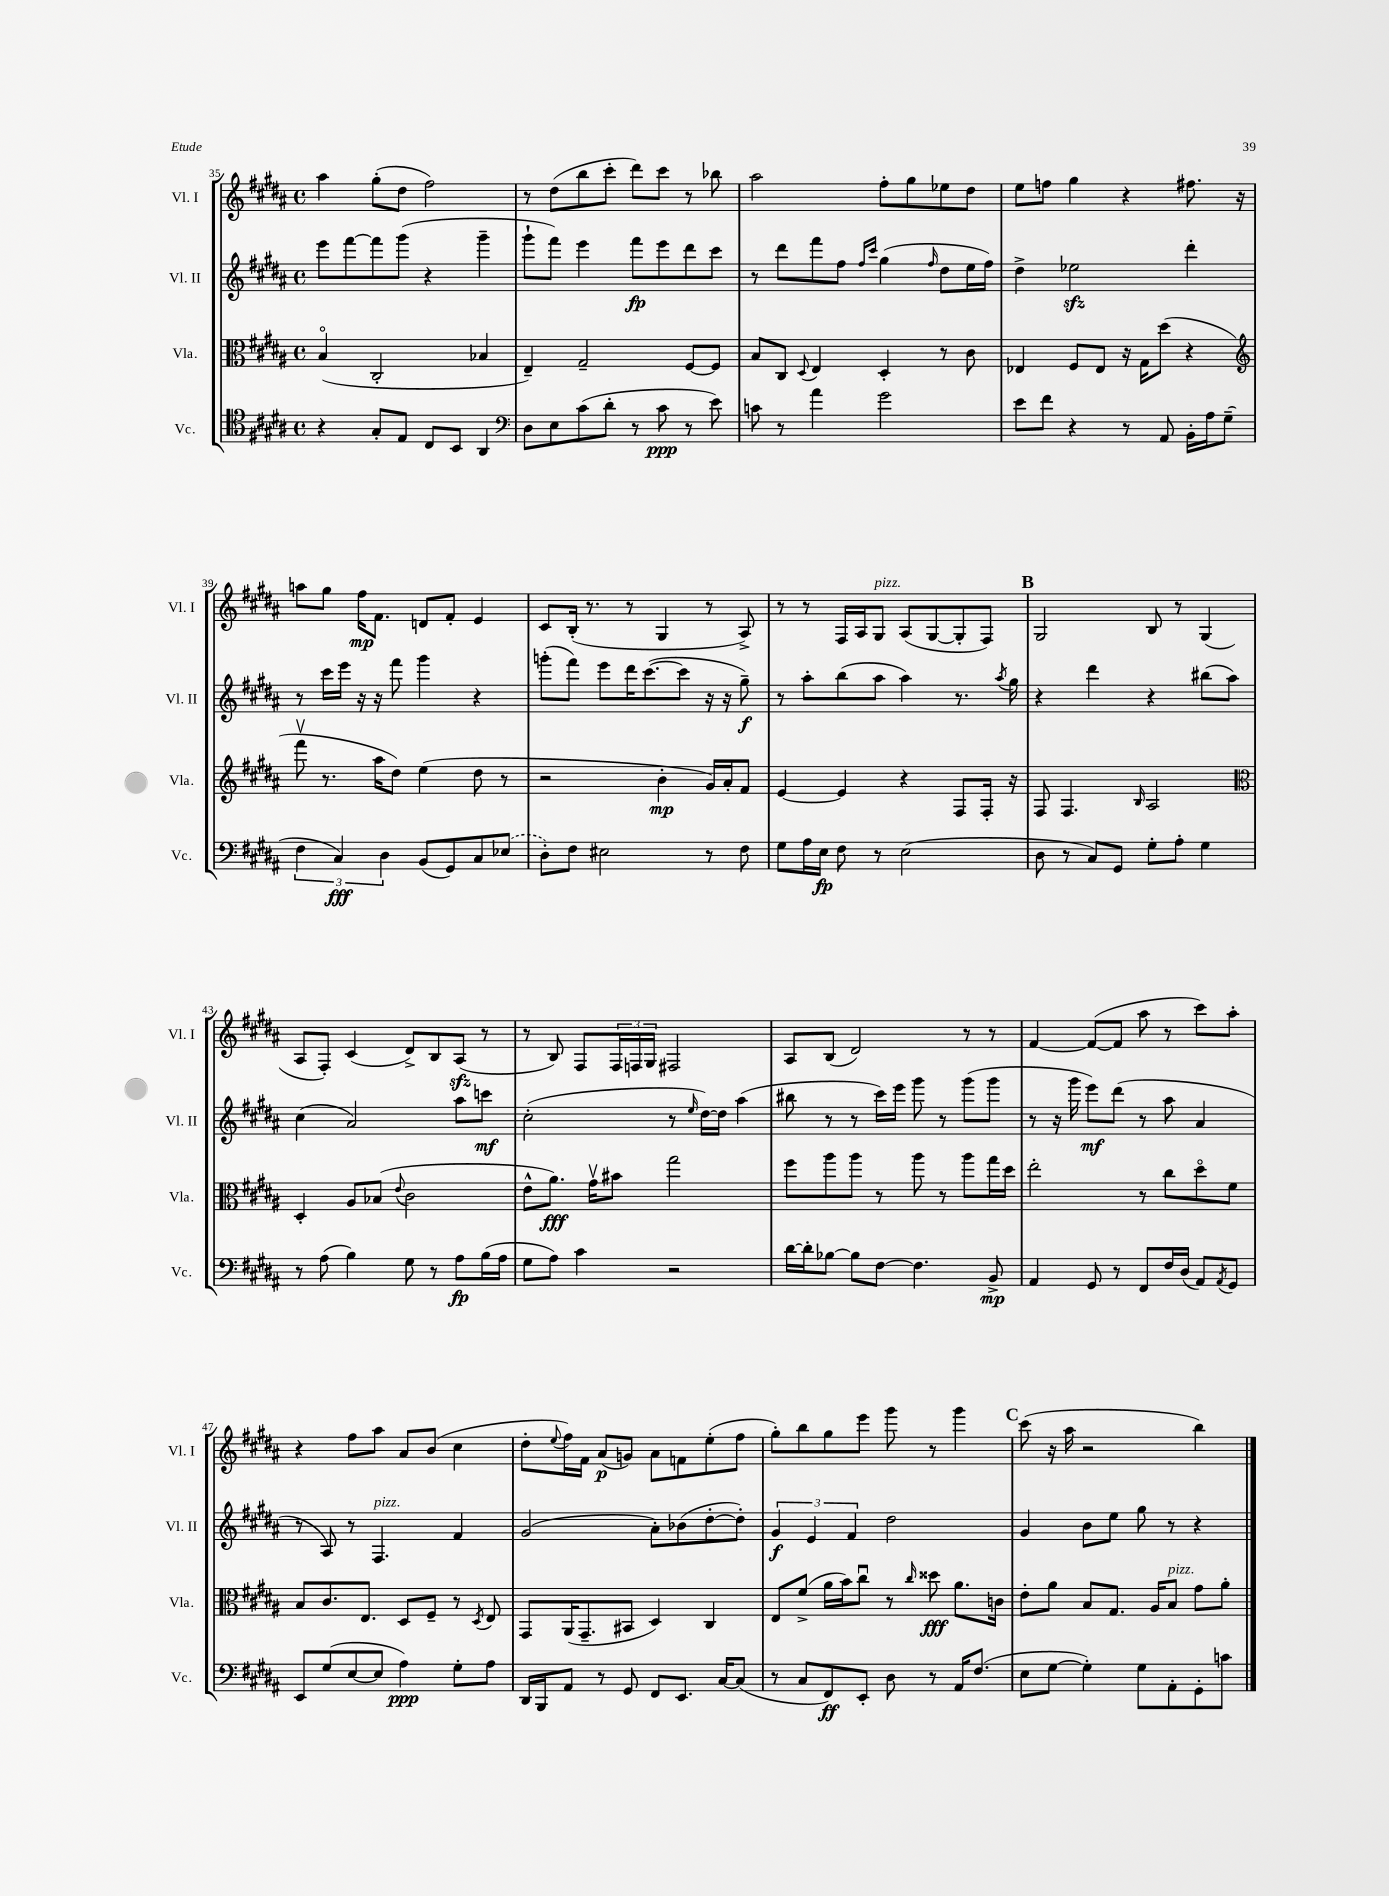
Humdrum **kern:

**kern	**dynam	**kern	**dynam	**kern	**dynam	**kern	**dynam
*part4	*part4	*part3	*part3	*part2	*part2	*part1	*part1
*staff4	*staff4	*staff3	*staff3	*staff2	*staff2	*staff1	*staff1
*I"Vc.	*	*I"Vla.	*	*I"Vl. II	*	*I"Vl. I	*
*I'Vc.	*	*I'Vla.	*	*I'Vl. II	*	*I'Vl. I	*
*clefC4	*	*clefC3	*	*clefG2	*	*clefG2	*
*k[f#c#g#d#a#]	*	*k[f#c#g#d#a#]	*	*k[f#c#g#d#a#]	*	*k[f#c#g#d#a#]	*
*M4/4	*	*M4/4	*	*M4/4	*	*M4/4	*
*met(c)	*	*met(c)	*	*met(c)	*	*met(c)	*
=35	=35	=35	=35	=35	=35	=35	=35
4r	.	(4B/	.	8eee\L	.	4aa#\	.
.	.	.	.	[8fff#\	.	.	.
8G#'/L	.	2C#'/	.	8fff#\]	.	(8gg#'\L	.
8E/J	.	.	.	(8ggg#\J	.	8dd#\J	.
8C#/L	.	.	.	4r	.	2ff#\)	.
8BB/J	.	.	.	.	.	.	.
4AA#/	.	4B-X/	.	4ggg#~\	.	.	.
=36	=36	=36	=36	=36	=36	=36	=36
*clefF4	*	*	*	*	*	*	*
8D#\L	.	4E~/)	.	8ggg#`\L	.	8r	.
8E\	.	.	.	8fff#\J)	.	(8dd#\L	.
(8c#\	.	2G#~/	.	4eee\	.	8bb\	.
8d#'\J	.	.	.	.	.	8ccc#'\J	.
8r	.	.	.	8fff#\L	fp	8ddd#\L)	.
8c#\	ppp	.	.	8eee\	.	8ccc#\J	.
8r	.	[8F#/L	.	8ddd#\	.	8r	.
8e\)	.	8F#/J]	.	8ccc#\J	.	8bb-X\	.
=37	=37	=37	=37	=37	=37	=37	=37
8cn\	.	8B/L	.	8r	.	2aa#\	.
8r	.	8C#/J	.	8ddd#\L	.	.	.
.	.	8qqD#/	.	.	.	.	.
4a#\	.	4E/	.	8fff#\	.	.	.
.	.	.	.	8ff#\J	.	.	.
.	.	.	.	16qqff#/LL	.	.	.
.	.	.	.	16qqccc#/JJ	.	.	.
2g#\	.	4D#'/	.	(4gg#\	.	8ff#'\L	.
.	.	.	.	.	.	8gg#\	.
.	.	.	.	16qqff#/	.	.	.
.	.	8r	.	8dd#\L	.	8ee-X\	.
.	.	8c#\	.	16ee\L	.	8dd#\J	.
.	.	.	.	16ff#\JJ)	.	.	.
=38	=38	=38	=38	=38	=38	=38	=38
8e\L	.	4E-X/	.	4dd#^\	.	8ee\L	.
8f#\J	.	.	.	.	.	8ffn\J	.
4r	.	8F#/L	.	2ee-Xzz\	.	4gg#\	.
.	.	8E-/J	.	.	.	.	.
8r	.	16r	.	.	.	4r	.
.	.	16G#\KL	.	.	.	.	.
8AA#/	.	(8dd#\J	.	.	.	.	.
16BB'\LL	.	4r	.	4ddd#'\	.	8.ff#X\	.
16A#\J	.	.	.	.	.	.	.
(8G#~\J	.	.	.	.	.	.	.
.	.	.	.	.	.	16r	.
!!LO:LB:g=z
=39	=39	=39	=39	=39	=39	=39	=39
*	*	*clefG2	*	*	*	*	*
6F#\	.	8fff#v\	.	8r	.	8aan\L	.
.	.	8.r	.	16ccc#\LL	.	8gg#\J	.
6C#/)	fff	.	.	.	.	.	.
.	.	.	.	16eee\JJ	.	.	.
.	.	.	.	16r	.	16ff#\KL	mp
.	.	16aa#\KL	.	16r	.	8.f#\J	.
6D#\	.	.	.	.	.	.	.
.	.	8dd#\J)	.	8fff#\	.	.	.
(8BB/L	.	(4ee\	.	4ggg#\	.	8dn/L	.
8GG#/)	.	.	.	.	.	8f#'/J	.
8C#/	.	8dd#\	.	4r	.	4e/	.
(8E-X/J	.	8r	.	.	.	.	.
=40	=40	=40	=40	=40	=40	=40	=40
8D#'\L)	.	2r	.	(8gggn'\L	.	8c#/L	.
8F#\J	.	.	.	8fff#\J)	.	(16B'/Jk	.
.	.	.	.	.	.	8.r	.
2E#X\	.	.	.	8eee\L	.	.	.
.	.	.	.	16ddd#\K	.	8r	.
.	.	.	.	([8.ccc#\	.	.	.
.	.	4b'\	mp	.	.	4G#/	.
.	.	.	.	8ccc#\J]	.	.	.
8r	.	16g#/LL)	.	16r	.	8r	.
.	.	16a#'/J	.	16r	.	.	.
8F#\	.	8f#/J	.	8gg#~\)	f	8A#^/)	.
=41	=41	=41	=41	=41	=41	=41	=41
8G#\L	.	[4e/	.	8r	.	8r	.
16A#\L	.	.	.	8aa#'\L	.	8r	.
16E\JJ	fp	.	.	.	.	.	.
8F#\	.	4e/]	.	(8bb\	.	16F#/LL	.
.	.	.	.	.	.	16A#/J	.
!	!	!	!	!	!	!LO:TX:a:i:t=pizz.	!
8r	.	.	.	8aa#\J	.	8G#/J	.
(2E\	.	4r	.	4aa#\)	.	(8A#/L	.
.	.	.	.	.	.	[8G#/	.
.	.	8F#/L	.	8.r	.	8G#'/]	.
.	.	16F#'/Jk	.	.	.	8F#/J)	.
.	.	.	.	8qaa#/	.	.	.
.	.	16r	.	16gg#\	.	.	.
!!LO:REH:place=s1:t=B
=42	=42	=42	=42	=42	=42	=42	=42
8D#\	.	8F#/	.	4r	.	2G#/	.
8r	.	4.F#/	.	.	.	.	.
8C#/L)	.	.	.	4ddd#\	.	.	.
8GG#/J	.	.	.	.	.	.	.
.	.	16qqB/	.	.	.	.	.
8G#'\L	.	2A#/	.	4r	.	8B/	.
8A#'\J	.	.	.	.	.	8r	.
4G#\	.	.	.	(8bb#X\L	.	(4G#/	.
.	.	.	.	8aa#\J)	.	.	.
!!LO:LB:g=z
=43	=43	=43	=43	=43	=43	=43	=43
*	*	*clefC3	*	*	*	*	*
8r	.	4D#'/	.	(4cc#\	.	8A#/L	.
(8A#\	.	.	.	.	.	8F#'/J)	.
4B\)	.	8A#/L	.	2a#/)	.	(4c#/	.
.	.	(8B-X/J	.	.	.	.	.
.	.	8qqe/	.	.	.	.	.
8G#\	.	2c#\	.	.	.	8d#^/L)	.
8r	.	.	.	.	.	8B/	.
8A#\L	fp	.	.	8aa#\L	.	(8A#zz/J	.
(16B\L	.	.	.	8cccn\J	mf	8r	.
16A#\JJ	.	.	.	.	.	.	.
=44	=44	=44	=44	=44	=44	=44	=44
8G#\L	.	8e^^\L	.	(2cc#'\	.	8r	.
8A#\J)	.	8.a#\J)	fff	.	.	8B/)	.
4c#\	.	.	.	.	.	8F#/L	.
.	.	16g#v\KL	.	.	.	.	.
.	.	8b#X\J	.	.	.	24F#/L	.
.	.	.	.	.	.	24Fn/	.
.	.	.	.	.	.	24G#/JJ	.
2r	.	2gg#\	.	8r	.	2F#X/	.
.	.	.	.	16qqee/	.	.	.
.	.	.	.	[16dd#\LL)	.	.	.
.	.	.	.	16dd#\JJ]	.	.	.
.	.	.	.	(4aa#\	.	.	.
=45	=45	=45	=45	=45	=45	=45	=45
[16d#\LL	.	8ff#\L	.	8bb#X\	.	8A#/L	.
16d#'\J]	.	.	.	.	.	.	.
[8B-X\J	.	8aa#\	.	8r	.	(8B/J	.
8B-\L]	.	8aa#\J	.	8r	.	2d#/)	.
[8F#\J	.	8r	.	16ccc#\LL)	.	.	.
.	.	.	.	16eee\JJ	.	.	.
4.F#\]	.	8aa#\	.	8ggg#\	.	.	.
.	.	8r	.	8r	.	.	.
.	.	8aa#\L	.	(8ggg#\L	.	8r	.
8BB^/	mp	16gg#\L	.	8ggg#\J	.	8r	.
.	.	16dd#\JJ	.	.	.	.	.
=46	=46	=46	=46	=46	=46	=46	=46
4AA#/	.	2ee'\	.	8r	.	[4f#/	.
.	.	.	.	16r	.	.	.
.	.	.	.	16ggg#\	.	.	.
8GG#/	.	.	.	8eee\L)	mf	(8f#/L_	.
8r	.	.	.	(8ddd#\J	.	8f#/J]	.
8FF#/L	.	8r	.	8r	.	8aa#\	.
16F#/L	.	8cc#\L	.	8aa#\	.	8r	.
(16D#/JJ	.	.	.	.	.	.	.
8AA#/L)	.	8dd#\	.	4a#/	.	8ccc#\L)	.
8qAA#/	.	.	.	.	.	.	.
8GG#/J	.	8f#\J	.	.	.	8aa#'\J	.
!!LO:LB:g=z
=47	=47	=47	=47	=47	=47	=47	=47
8EE/L	.	8B/L	.	8r	.	4r	.
(8G#/	.	8.c#/	.	8A#/)	.	.	.
[8E/	.	.	.	8r	.	8ff#\L	.
.	.	8.E/J	.	.	.	.	.
!	!	!	!	!LO:TX:a:i:t=pizz.	!	!	!
8E/J]	.	.	.	4.F#/	.	8aa#\J	.
4A#\)	ppp	8D#/L	.	.	.	8a#/L	.
.	.	8F#~/J	.	.	.	(8b/J	.
8G#'\L	.	8r	.	4f#/	.	4cc#\	.
.	.	8qD#/	.	.	.	.	.
8A#\J	.	8E/	.	.	.	.	.
=48	=48	=48	=48	=48	=48	=48	=48
16DD#/LL	.	8GG#/L	.	(2g#/	.	8dd#'\L	.
16BBB/J	.	.	.	.	.	.	.
.	.	.	.	.	.	8qqee/	.
8AA#/J	.	(16AA#/K	.	.	.	16ff#\L)	.
.	.	8.GG#~/	.	.	.	16f#\JJ	.
8r	.	.	.	.	.	(8a#/L	p
8GG#/	.	8BB#X/J	.	.	.	8gn/J)	.
8FF#/L	.	4D#/)	.	8a#'\L)	.	8a#\L	.
8.EE/J	.	.	.	(8b-X\	.	8fn\	.
.	.	4C#/	.	[8dd#'\	.	(8ee'\	.
[16C#/KL	.	.	.	.	.	.	.
(8C#/J]	.	.	.	8dd#'\J])	.	8ff#\J	.
=49	=49	=49	=49	=49	=49	=49	=49
8r	.	8E/L	.	6g#/	f	8gg#'\L)	.
8C#/L	.	(8f#^/J	.	.	.	8bb\	.
.	.	.	.	6e/	.	.	.
8FF#/)	ff	16a#\LL	.	.	.	8gg#\	.
.	.	16b\J)	.	.	.	.	.
.	.	.	.	6f#/	.	.	.
8EE'/J	.	8cc#u\J	.	.	.	8eee\J	.
8D#\	.	8r	.	2dd#\	.	8ggg#\	.
.	.	16qqcc#/	.	.	.	.	.
8r	.	8dd##X\	fff	.	.	8r	.
16AA#/KL	.	8.a#\L	.	.	.	4ggg#\	.
(8.F#/J	.	.	.	.	.	.	.
.	.	16cn\Jk	.	.	.	.	.
!!LO:REH:place=s1:t=C
=50	=50	=50	=50	=50	=50	=50	=50
8E\L	.	8e'\L	.	4g#/	.	(8ccc#\	.
[8G#\J	.	8a#\J	.	.	.	16r	.
.	.	.	.	.	.	16aa#\	.
4G#'\])	.	8B/L	.	8b\L	.	2r	.
.	.	8.G#/J	.	8ee\J	.	.	.
8G#\L	.	.	.	8gg#\	.	.	.
.	.	16A#/KL	.	.	.	.	.
!	!	!LO:TX:a:i:t=pizz.	!	!	!	!	!
8AA#'\	.	8B/J	.	8r	.	.	.
8GG#'\	.	8g#\L	.	4r	.	4bb\)	.
8cn\J	.	8a#'\J	.	.	.	.	.
==	==	==	==	==	==	==	==
*-	*-	*-	*-	*-	*-	*-	*-
